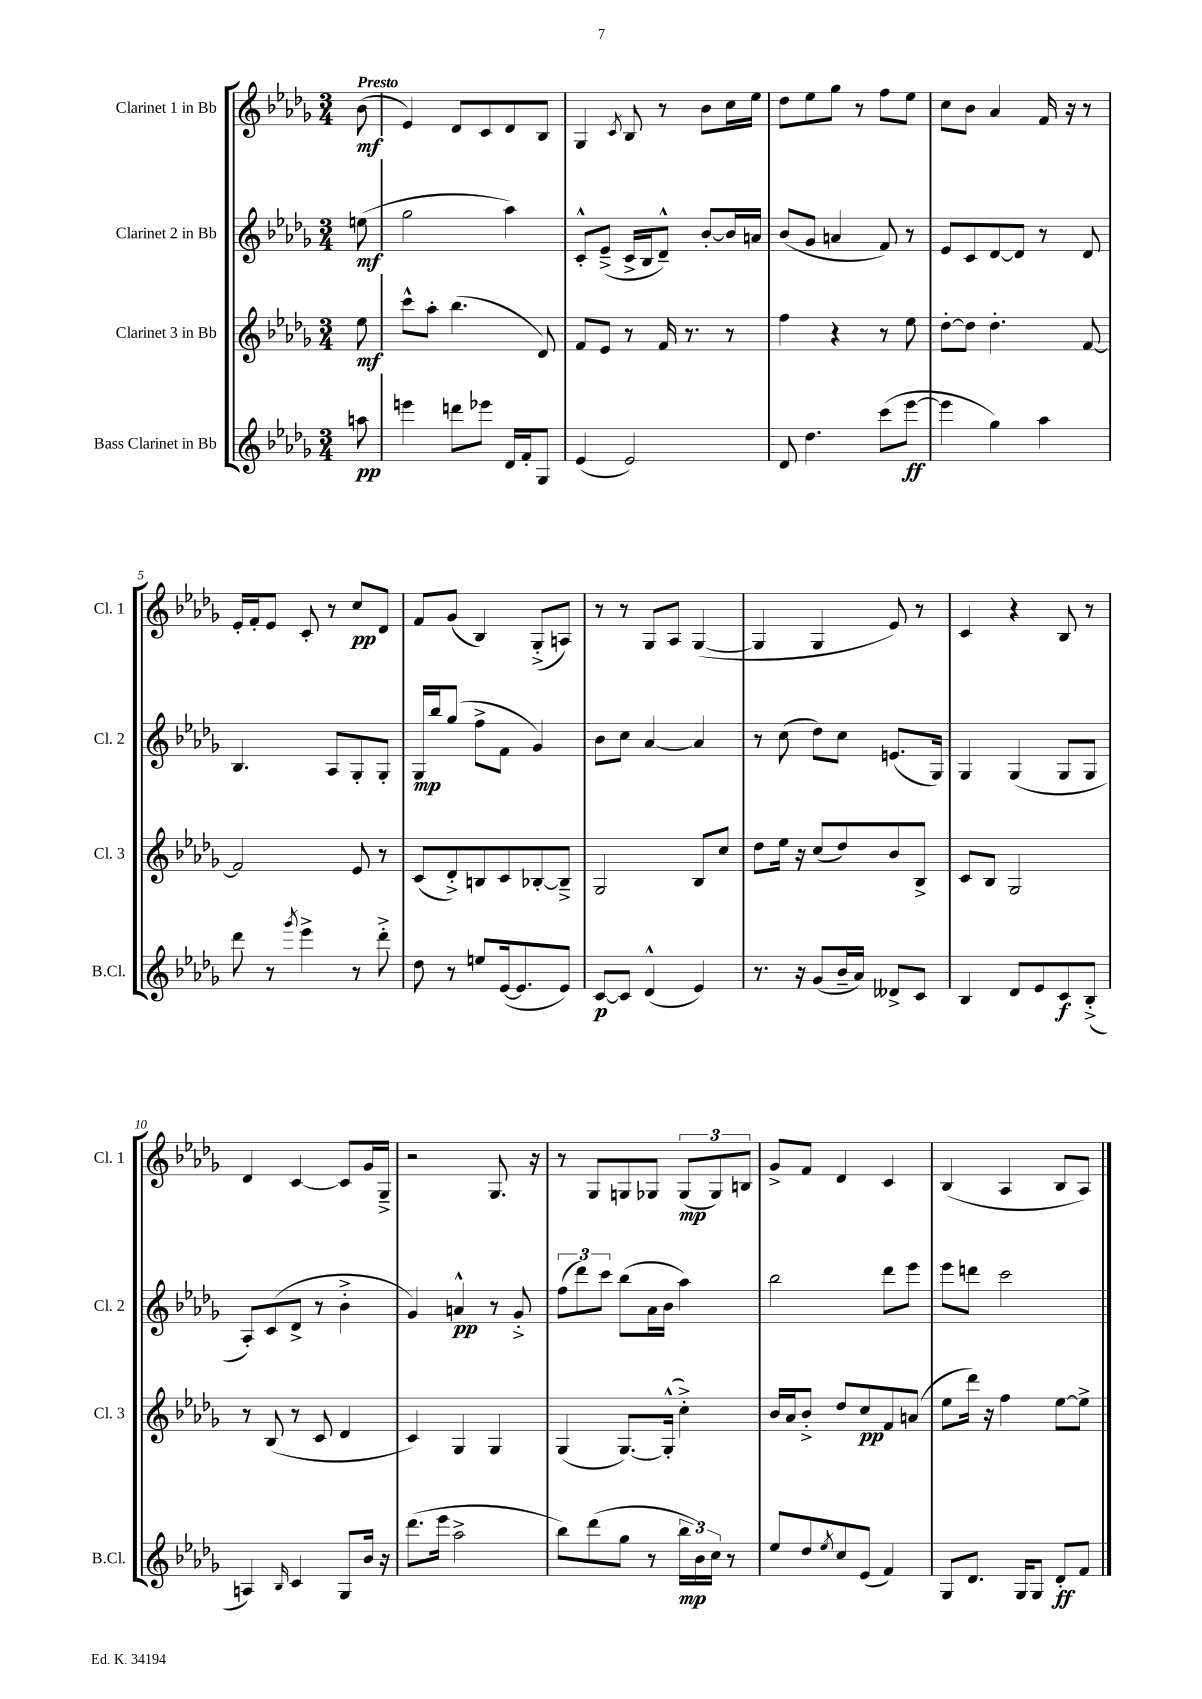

**kern	**dynam	**kern	**dynam	**kern	**dynam	**kern	**dynam
*part4	*part4	*part3	*part3	*part2	*part2	*part1	*part1
*staff4	*staff4	*staff3	*staff3	*staff2	*staff2	*staff1	*staff1
*I"Bass Clarinet in Bb	*	*I"Clarinet 3 in Bb	*	*I"Clarinet 2 in Bb	*	*I"Clarinet 1 in Bb	*
*I'B.Cl.	*	*I'Cl. 3	*	*I'Cl. 2	*	*I'Cl. 1	*
*clefG2	*	*clefG2	*	*clefG2	*	*clefG2	*
*k[b-e-a-d-g-]	*	*k[b-e-a-d-g-]	*	*k[b-e-a-d-g-]	*	*k[b-e-a-d-g-]	*
*M3/4	*	*M3/4	*	*M3/4	*	*M3/4	*
=	=	=	=	=	=	=	=
!	!	!	!	!	!	!LO:TX:a:B:t=Presto	!
8aan\	pp	8ee-\	mf	(8een\	mf	(8b-\	mf
=1	=1	=1	=1	=1	=1	=1	=1
4eeen\	.	8ccc^^\L	.	2gg-\	.	4e-/)	.
.	.	8aa-'\J	.	.	.	.	.
8dddn\L	.	(4.bb-\	.	.	.	8d-/L	.
8eee-X\J	.	.	.	.	.	8c/	.
16d-/LL	.	.	.	4aa-\)	.	8d-/	.
16f'/J	.	.	.	.	.	.	.
8G-/J	.	8d-/)	.	.	.	8B-/J	.
=2	=2	=2	=2	=2	=2	=2	=2
(4e-/	.	8f/L	.	8c'^^/L	.	4G-/	.
.	.	8e-/J	.	(8e-~^/J	.	.	.
.	.	.	.	.	.	8qc/	.
2e-/)	.	8r	.	16c^/LL	.	8B-/	.
.	.	.	.	16B-/J	.	.	.
.	.	16f/	.	8d-~^^/J)	.	8r	.
.	.	8.r	.	.	.	.	.
.	.	.	.	[8b-'/L	.	8b-\L	.
.	.	8r	.	16b-/L]	.	16cc\L	.
.	.	.	.	16an/JJ	.	16ee-\JJ	.
=3	=3	=3	=3	=3	=3	=3	=3
8d-/	.	4ff\	.	(8b-/L	.	8dd-\L	.
4.dd-\	.	.	.	8g-/J	.	8ee-\	.
.	.	4r	.	4an/	.	8gg-\J	.
.	.	.	.	.	.	8r	.
(8ccc\L	.	8r	.	8f/)	.	8ff\L	.
[8eee-\J	ff	8ee-\	.	8r	.	8ee-\J	.
=4	=4	=4	=4	=4	=4	=4	=4
4eee-\]	.	[8dd-'\L	.	8e-/L	.	8cc\L	.
.	.	8dd-\J]	.	8c/	.	8b-\J	.
4gg-\)	.	4.dd-'\	.	[8d-/	.	4a-/	.
.	.	.	.	8d-/J]	.	.	.
4aa-\	.	.	.	8r	.	16f/	.
.	.	.	.	.	.	16r	.
.	.	[8f/	.	8d-/	.	8r	.
!!LO:LB:g=z
=5	=5	=5	=5	=5	=5	=5	=5
8ddd-\	.	2f/]	.	4.B-/	.	16e-'/LL	.
.	.	.	.	.	.	16f'/J	.
8r	.	.	.	.	.	8e-/J	.
8qggg-/	.	.	.	.	.	.	.
4eee-^\	.	.	.	.	.	8c'/	.
.	.	.	.	8A-/L	.	8r	.
8r	.	8e-/	.	8G-'/	.	8cc/L	pp
8ddd-'^\	.	8r	.	8G-'/J	.	8d-/J	.
=6	=6	=6	=6	=6	=6	=6	=6
8dd-\	.	(8c/L	.	16G-/LL	mp	8f/L	.
.	.	.	.	16bb-/J	.	.	.
8r	.	8d-'^/)	.	(8gg-/J	.	(8g-/J	.
8een/L	.	8Bn/	.	8ff^\L	.	4B-/)	.
([16e-/k	.	8c/	.	8f\J	.	.	.
8.e-/]	.	.	.	.	.	.	.
.	.	[8B-X'/	.	4g-/)	.	(8G-'^/L	.
8e-/J)	.	8B-~^/J]	.	.	.	8An/J)	.
=7	=7	=7	=7	=7	=7	=7	=7
[8c/L	p	2G-/	.	8b-\L	.	8r	.
8c/J]	.	.	.	8cc\J	.	8r	.
(4d-^^/	.	.	.	[4a-/	.	8G-/L	.
.	.	.	.	.	.	8A-/J	.
4e-/)	.	8B-/L	.	4a-/]	.	([4G-/	.
.	.	8cc/J	.	.	.	.	.
=8	=8	=8	=8	=8	=8	=8	=8
8.r	.	8dd-\L	.	8r	.	4G-/]	.
.	.	16ee-\Jk	.	(8cc\	.	.	.
16r	.	16r	.	.	.	.	.
(8g-/L	.	(8cc/L	.	8dd-\L)	.	4G-/	.
16b-~/L	.	8dd-/)	.	8cc\J	.	.	.
16a-/JJ)	.	.	.	.	.	.	.
8d--X^/L	.	8b-/	.	(8.en/L	.	8e-/)	.
8c/J	.	8B-^/J	.	.	.	8r	.
.	.	.	.	16G-/Jk)	.	.	.
=9	=9	=9	=9	=9	=9	=9	=9
4B-/	.	8c/L	.	4G-/	.	4c/	.
.	.	8B-/J	.	.	.	.	.
8d-/L	.	2G-/	.	(4G-/	.	4r	.
8e-/	.	.	.	.	.	.	.
8c/	f	.	.	8G-/L	.	8B-/	.
(8B-'^/J	.	.	.	8G-/J	.	8r	.
!!LO:LB:g=z
=10	=10	=10	=10	=10	=10	=10	=10
4An/)	.	8r	.	8A-'/L)	.	4d-/	.
.	.	(8B-/	.	(8c/	.	.	.
16qqB-/	.	.	.	.	.	.	.
4c/	.	8r	.	8d-^/J	.	[4c/	.
.	.	8c/	.	8r	.	.	.
8G-/L	.	4d-/	.	4b-'^\	.	8c/L]	.
16b-/Jk	.	.	.	.	.	16g-/L	.
16r	.	.	.	.	.	16G-~^/JJ	.
=11	=11	=11	=11	=11	=11	=11	=11
(8.ddd-\L	.	4c/)	.	4g-/)	.	2r	.
16eee-\Jk	.	.	.	.	.	.	.
2aa-^\	.	4G-/	.	4an^^/	pp	.	.
.	.	4G-/	.	8r	.	8.G-/	.
.	.	.	.	8g-'^/	.	.	.
.	.	.	.	.	.	16r	.
=12	=12	=12	=12	=12	=12	=12	=12
8bb-\L)	.	(4G-/	.	(12ff\L	.	8r	.
.	.	.	.	12ddd-\)	.	.	.
(8ddd-\	.	.	.	.	.	8G-/L	.
.	.	.	.	12ccc\J	.	.	.
8gg-\J	.	[8.G-/L)	.	(8bb-\L	.	8Gn/	.
8r	.	.	.	16a-\L	.	8G-X/J	.
.	.	(16G-'^^/Jk]	.	16b-\JJ	.	.	.
24bb-\LL	mp	4cc'^\)	.	4aa-\)	.	(12G-/L	mp
24b-\)	.	.	.	.	.	.	.
24cc\JJ	.	.	.	.	.	12G-/)	.
8r	.	.	.	.	.	.	.
.	.	.	.	.	.	12Bn/J	.
=13	=13	=13	=13	=13	=13	=13	=13
8ee-/L	.	16b-/LL	.	2bb-\	.	8g-^/L	.
.	.	16a-/J	.	.	.	.	.
8dd-/	.	8b-'^/J	.	.	.	8f/J	.
8qee-/	.	.	.	.	.	.	.
8cc/	.	8dd-/L	.	.	.	4d-/	.
(8e-/J	.	8cc/	pp	.	.	.	.
4f/)	.	8f/	.	8ddd-\L	.	4c/	.
.	.	(8an/J	.	8eee-\J	.	.	.
=14	=14	=14	=14	=14	=14	=14	=14
8G-/L	.	8ee-\L	.	8eee-\L	.	(4B-/	.
8.d-/J	.	16ddd-\Jk)	.	8dddn\J	.	.	.
.	.	16r	.	.	.	.	.
.	.	4ff\	.	2ccc\	.	4A-/	.
16G-/KL	.	.	.	.	.	.	.
8G-/J	.	.	.	.	.	.	.
8d-'/L	ff	[8ee-\L	.	.	.	8B-/L	.
8f/J	.	8ee-^\J]	.	.	.	8A-/J)	.
==	==	==	==	==	==	==	==
*-	*-	*-	*-	*-	*-	*-	*-
